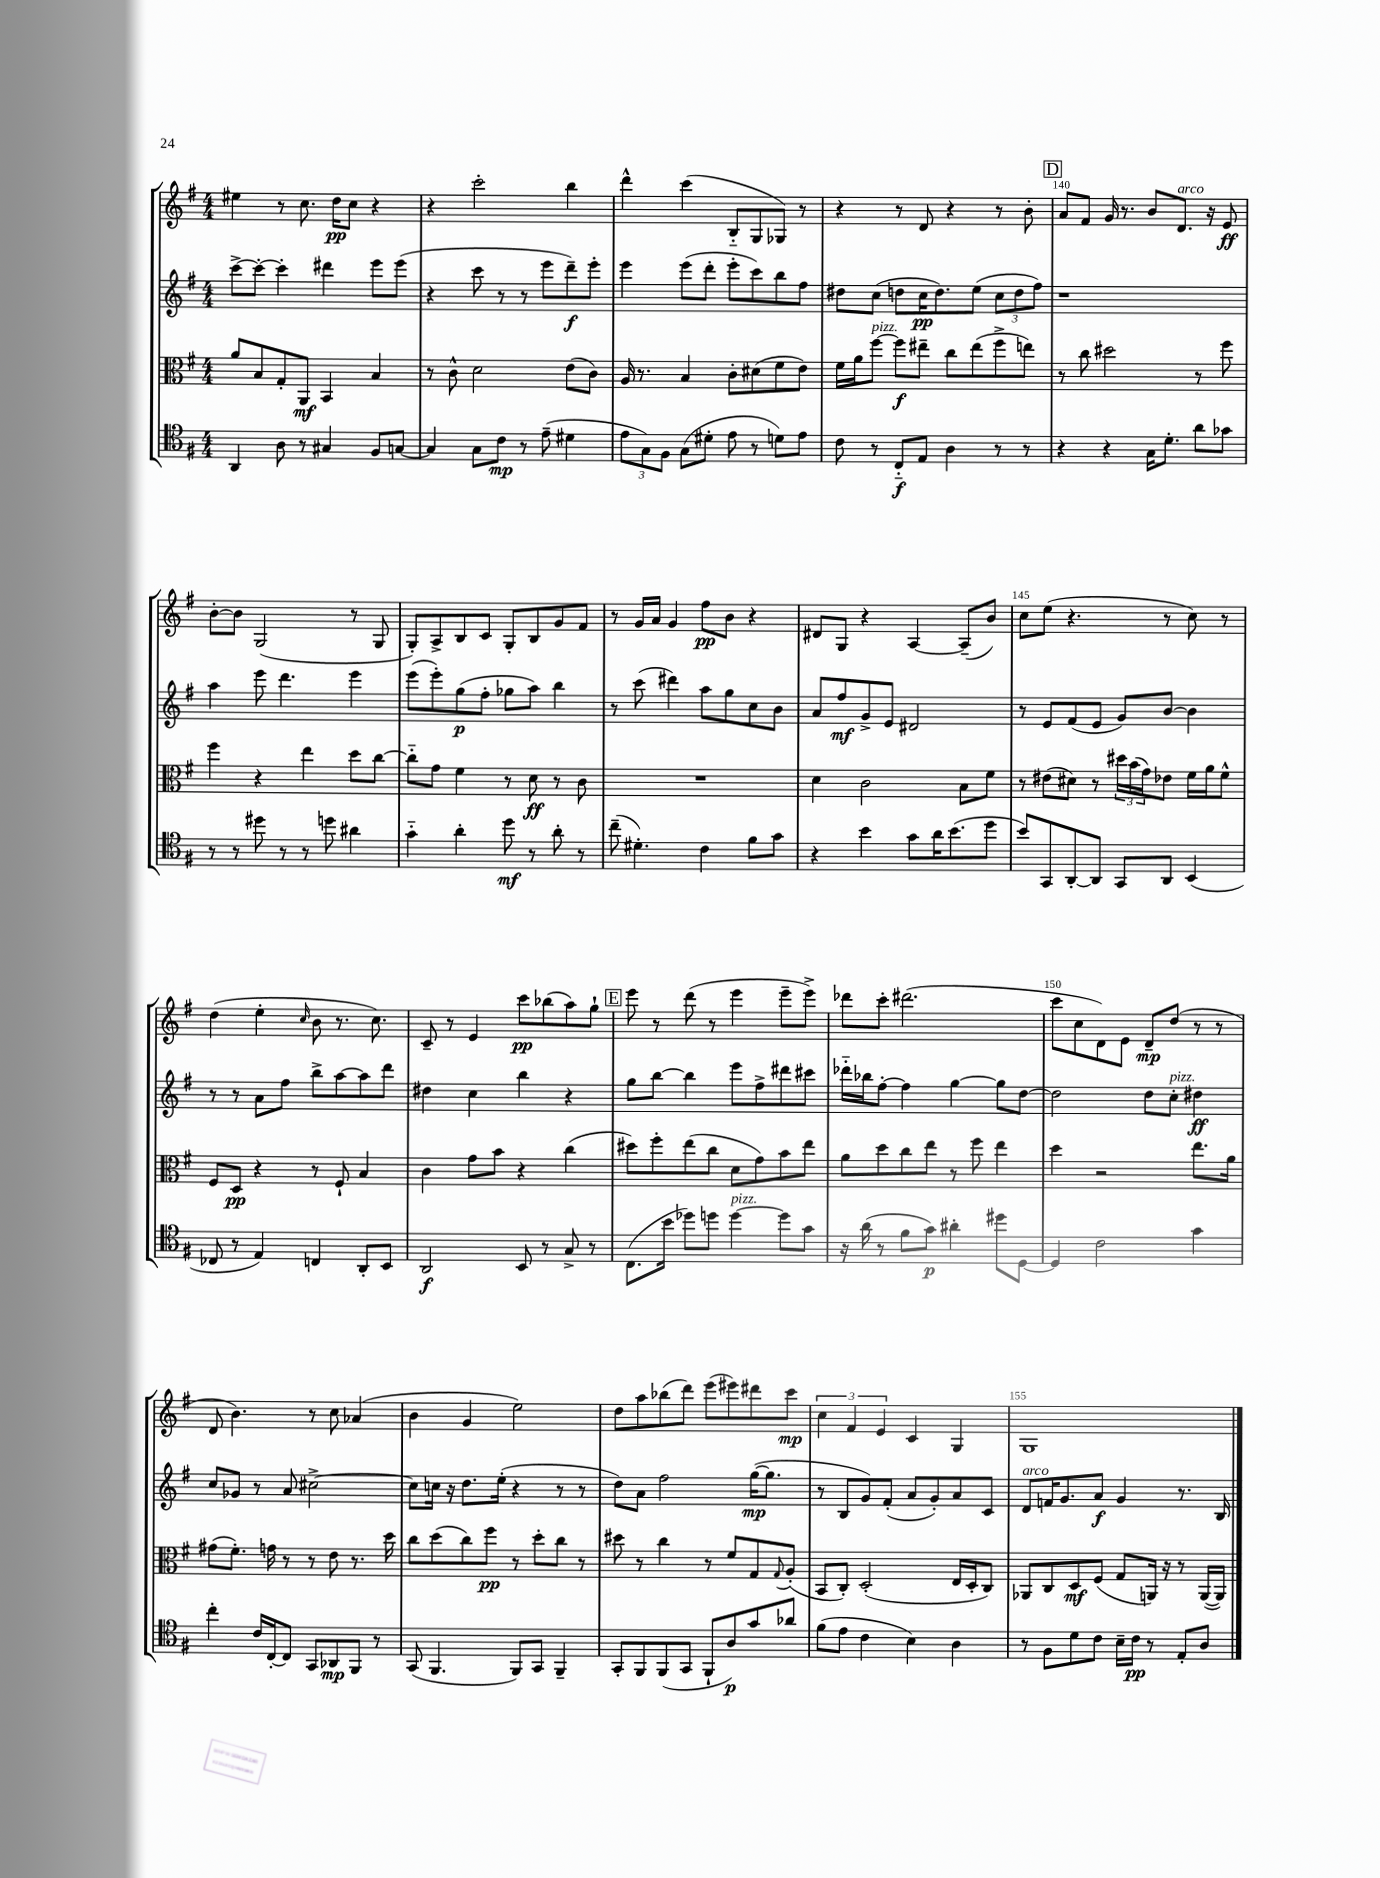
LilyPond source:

<<
\new StaffGroup <<
\new Staff = "s0" {
    \clef treble \key g \major \numericTimeSignature \time 4/4
    eis''4 r8 c''8. d''16\pp c''8 r4 |
    r4 c'''2-. b''4 |
    d'''4-^ c'''4( b8-_ g8 ges8) r8 |
    r4 r8 d'8 r4 r8 b'8-. |
    \mark \markup { \box "D" } a'8 fis'8 g'16 r8. b'8 d'8.^\markup { \italic "arco" } r16 e'8\ff |
    b'8~-. b'8 g2( r8 g8 |
    g8-.) a8-> b8 c'8 g8-. b8 g'8 fis'8 |
    r8 g'16 a'16 g'4 fis''8\pp b'8 r4 |
    dis'8 g8 r4 a4~ a8--( b'8) |
    c''8 e''8( r4. r8 c''8) r8 |
    d''4( e''4-. \grace { c''16 } b'8 r8. c''8.) |
    c'8-- r8 e'4 c'''8\pp bes''8( a''8) g''8-! |
    \mark \markup { \box "E" } e'''8 r8 d'''8( r8 e'''4 e'''8-- e'''8->) |
    des'''8 c'''8-. dis'''2.( |
    c'''8 c''8 d'8) e'8 d'8--\mp d''8( r8 r8 |
    d'8 b'4.) r8 c''8 aes'4( |
    b'4 g'4 e''2) |
    d''8 a''8 bes''8( d'''8) e'''8( eis'''8) dis'''8 c'''8\mp |
    \tuplet 3/2 { c''4 fis'4 e'4 } c'4 g4 |
    g1 \bar "|." |
}
\new Staff = "s1" {
    \clef treble \key g \major \numericTimeSignature \time 4/4
    c'''8~-> c'''8~-. c'''4-. dis'''4 e'''8 e'''8( |
    r4 c'''8 r8 r8 e'''8 d'''8--\f) e'''8-. |
    e'''4 e'''8( d'''8-. e'''8-. c'''8) b''8 fis''8 |
    dis''8 c''8( d''8 c''16\pp d''8.) e''8( \tuplet 3/2 { c''8 d''8 fis''8) } |
    \mark \markup { \box "D" } r1 |
    a''4 e'''8 d'''4. e'''4 |
    e'''8( e'''8-.) g''8\p( fis''8-. ges''8 a''8) b''4 |
    r8 c'''8( dis'''4) a''8 g''8 c''8 b'8 |
    a'8 fis''8\mf g'8-> e'8 dis'2 |
    r8 e'8 fis'8( e'8 g'8) b'8~ b'4 |
    r8 r8 a'8 fis''8 b''8-> a''8~ a''8 d'''8 |
    dis''4 c''4 b''4 r4 |
    \mark \markup { \box "E" } g''8 b''8~ b''4 e'''8 fis''8-> dis'''8 cis'''8 |
    des'''16-_ bes''16 fis''8~-. fis''4 g''4~ g''8 d''8~ |
    d''2 d''8 c''8-.^\markup { \italic "pizz." } dis''4\ff |
    c''8 ges'8 r8 a'8 cis''2~-> |
    cis''8 c''16 r16 d''8. e''16-.( r4 r8 r8 |
    d''8) a'8 fis''2 g''16~\mp( g''8. |
    r8 b8 g'8) fis'8-.( a'8 g'8-.) a'8 c'8 |
    d'8^\markup { \italic "arco" } f'16 g'8. a'8\f g'4 r8. b16 \bar "|." |
}
\new Staff = "s2" {
    \clef alto \key g \major \numericTimeSignature \time 4/4
    a'8 b8 g8-. a,8\mf b,4 b4 |
    r8 c'8-^ d'2 e'8( c'8) |
    a16 r8. b4 c'8-. dis'8( fis'8 e'8) |
    fis'16 a'16 fis''8~^\markup { \italic "pizz." } fis''8\f eis''8-- c''8 eis''8( fis''8-> e''8) |
    \mark \markup { \box "D" } r8 c''8 dis''2 r8 fis''8 |
    fis''4 r4 e''4 d''8 c''8~ |
    c''8-_ g'8 fis'4 r8 d'8\ff r8 c'8 |
    R1 |
    d'4 c'2 b8 fis'8 |
    r8 eis'8( dis'8) r8 \tuplet 3/2 { dis''16 b'16( g'16) } ees'8 fis'16 a'16 fis'8-^ |
    fis8 d8\pp r4 r8 fis8-! b4 |
    c'4 g'8 b'8 r4 c''4( |
    \mark \markup { \box "E" } dis''8) fis''8-. e''8( c''8 d'8 g'8) b'8 e''8 |
    a'8 d''8 c''8 e''8 r8 fis''8 e''4 |
    d''4 r2 e''8. a'16 |
    gis'8( fis'8.-.) g'16 r8 r8 e'8 r8. d''16 |
    c''8 d''8( c''8) fis''8\pp r8 d''8-. c''8 r8 |
    dis''8 r8 c''4 r8 fis'8 g8 \appoggiatura { g8 } a8-.( |
    b,8 c8-.) d2-.( e16 d16-. c8) |
    aes,8 c8 d8\mf fis8( g8 a,16) r16 r8 a,16~( a,16) \bar "|." |
}
\new Staff = "s3" {
    \clef tenor \key g \major \numericTimeSignature \time 4/4
    a,4 a8 r8 gis4 fis8 g8~ |
    g4 g8 c'8\mp r8 e'8--( dis'4 |
    \tuplet 3/2 { e'8 g8) fis8 } g8( dis'8-. e'8 r8 d'8) e'8 |
    c'8 r8 c8-_\f e8 a4 r8 r8 |
    \mark \markup { \box "D" } r4 r4 g16 d'8.-. a'8 ges'8 |
    r8 r8 dis''8 r8 r8 d''8 ais'4 |
    g'4-_ a'4-. d''8\mf r8 a'8-. r8 |
    c''8--( dis'4.-.) c'4 fis'8 g'8 |
    r4 b'4 g'8 a'16 b'8.( d''8 |
    b'8) g,8 a,8~-. a,8 g,8 a,8 b,4( |
    ces8 r8 e4) c4 a,8-. b,8 |
    a,2\f b,8 r8 g8-> r8 |
    \mark \markup { \box "E" } c8.( b'16 des''8) d''8 d''4~^\markup { \italic "pizz." } d''8 g'8 |
    r16 a'16( r8 fis'8 g'8\p) ais'4-. dis''8 d8~ |
    d4 c'2 g'4 |
    c''4-. c'16 c16~-. c8 g,8 aes,8\mp fis,8 r8 |
    g,8( fis,4. fis,8) g,8 fis,4-- |
    g,8-. fis,8 fis,8( g,8 fis,8-! a8\p) g'8 aes'8 |
    fis'8( e'8 c'4 b4) a4 |
    r8 fis8 d'8 c'8 b16-- c'16\pp r8 e8-. a8 \bar "|." |
}
>>
>>
\layout { \context { \Score currentBarNumber = #136 \override BarNumber.break-visibility = ##(#f #t #t) barNumberVisibility = #(every-nth-bar-number-visible 5) } }
